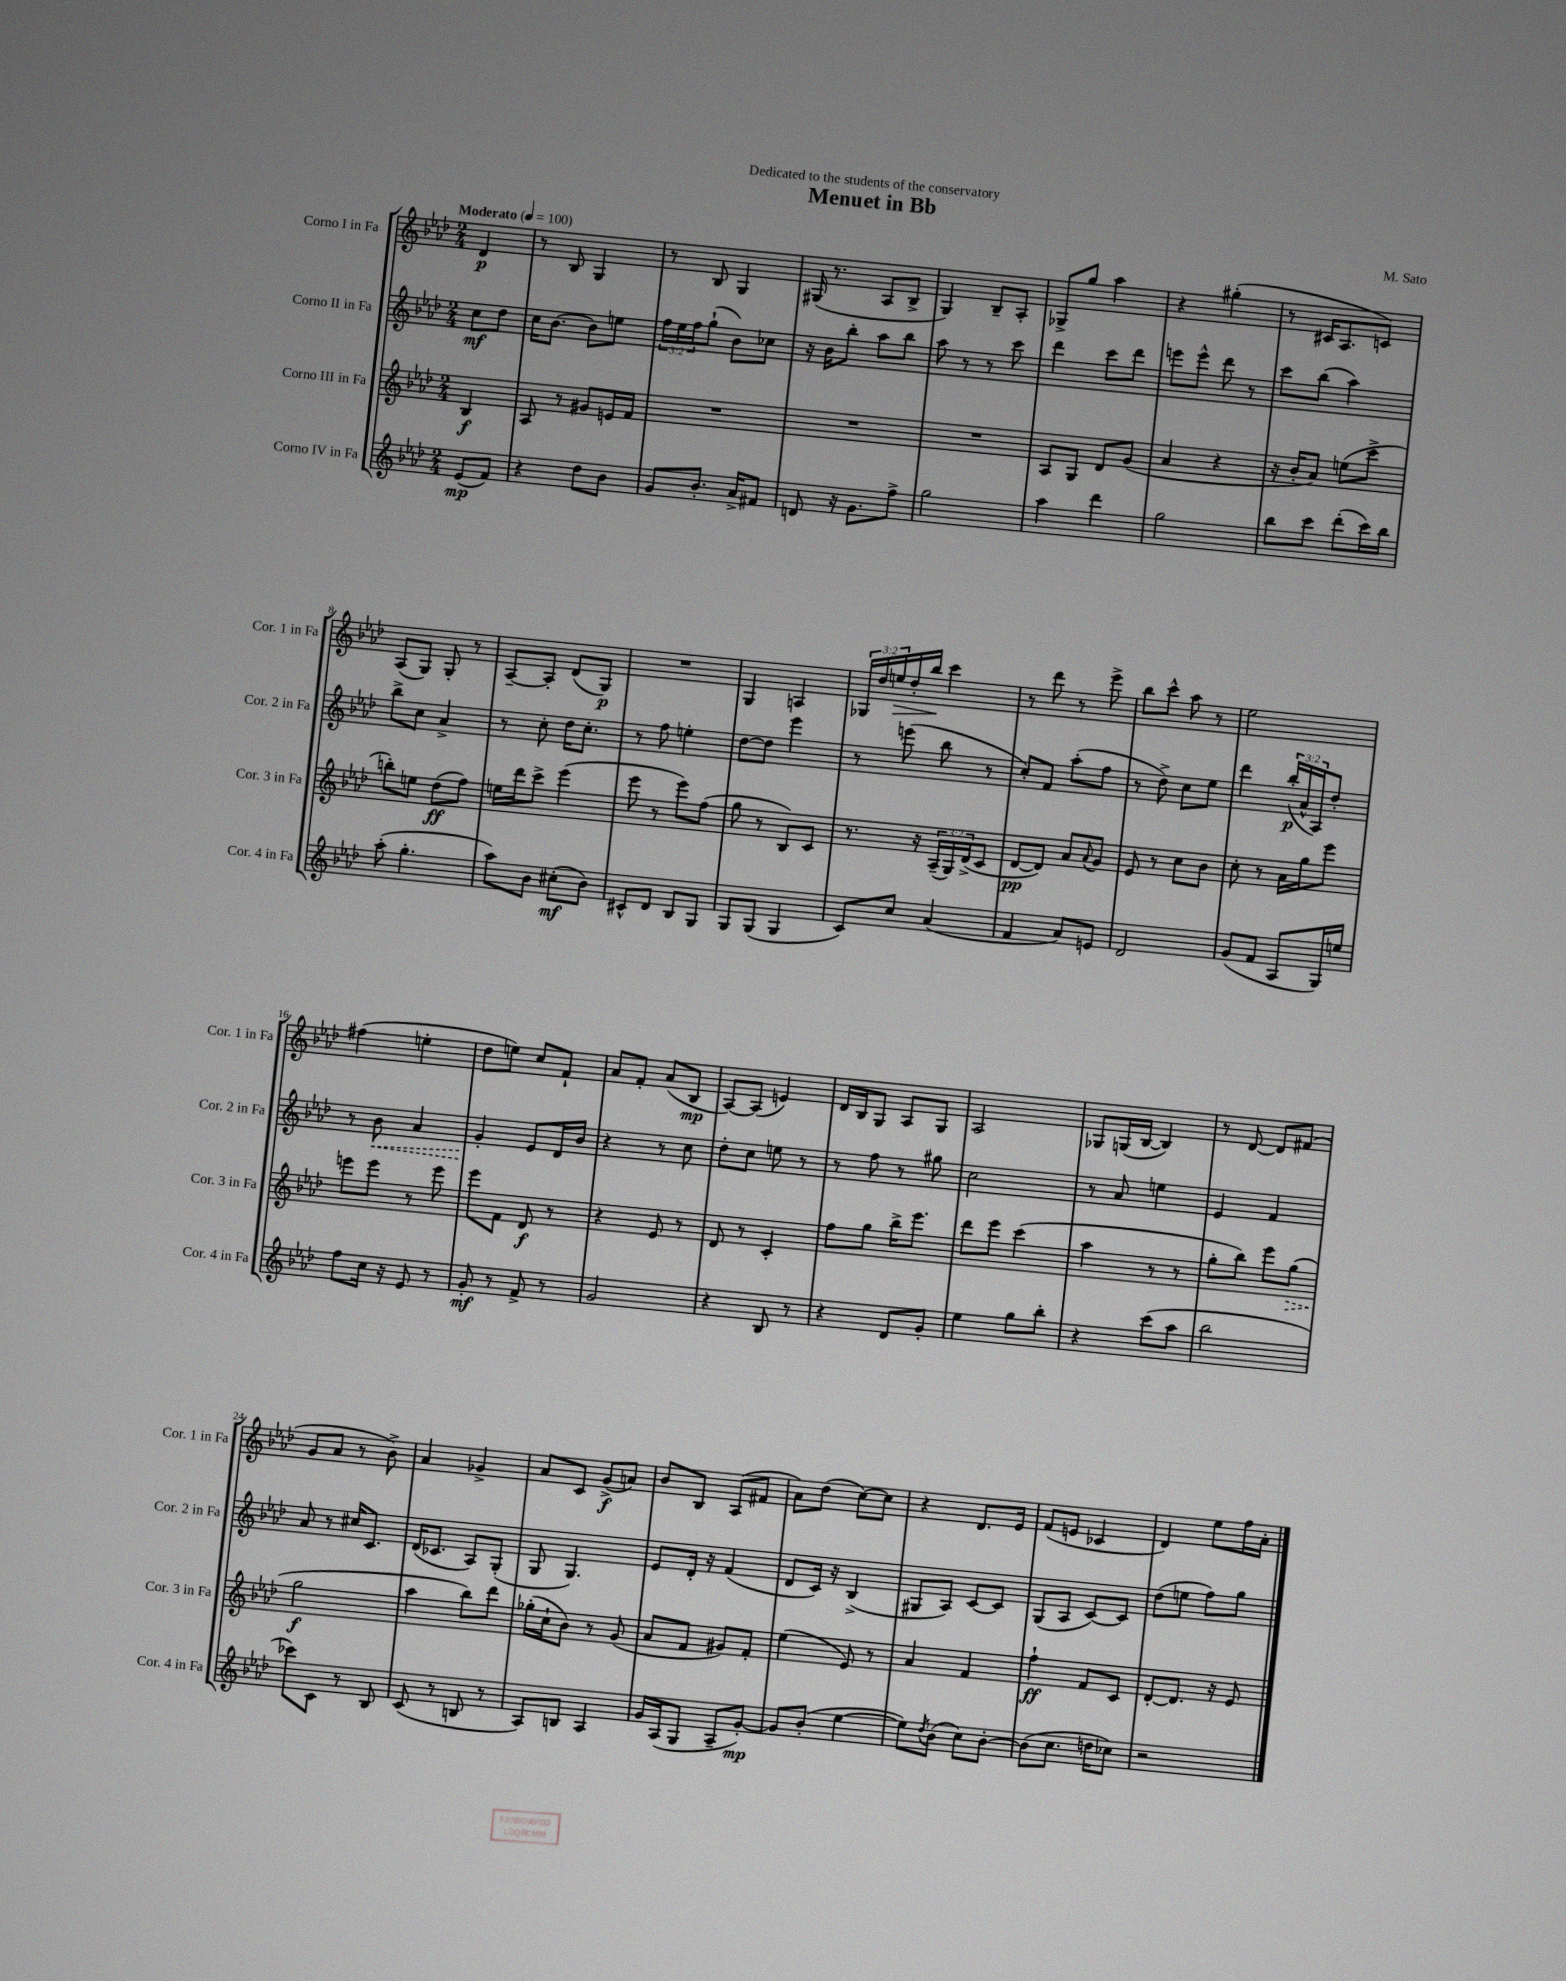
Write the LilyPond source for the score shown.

\header { title = "Menuet in Bb" composer = "M. Sato" dedication = "Dedicated to the students of the conservatory" }
<<
\new StaffGroup <<
\new Staff = "s0" \with { instrumentName = "Corno I in Fa" shortInstrumentName = "Cor. 1 in Fa" } {
    \clef treble \key aes \major \numericTimeSignature \time 2/4 \override Staff.TupletNumber.text = #tuplet-number::calc-fraction-text \partial 4 \tempo "Moderato" 4 = 100
    des'4\p |
    r8 bes8 g4 |
    r8 bes8 g4 |
    gis16( r8. aes8 bes8-> |
    g4) bes8-- aes8-. |
    ges8-> g''8 aes''4 |
    r4 gis''4-.( |
    r8 cis'16 aes8. c'8) |
    aes8( g8) g8-. r8 |
    aes8~-- aes8-. des'8( g8\p) |
    R2 |
    g4 a4 |
    \tuplet 3/2 { ges16 des''16 e''16\> } des''16-. bes''16\! c'''4 |
    r8 des'''8 r8 ees'''8-> |
    bes''8 c'''8-^ aes''8 r8 |
    ees''2 |
    fis''4( e''4-. |
    des''8 e''8) c''8 f'8-! |
    aes'8 f'8-. aes'8( bes8\mp |
    aes8~) aes8( e'4) |
    des'16 bes16 g8 aes8 g8 |
    aes2 |
    ges8 g16( bes16~ bes4) |
    r8 des'8~ des'8 fis'8( |
    g'8 aes'8 r8 bes'8->) |
    aes'4 ges'4-> |
    aes'8 c'8 g'8->\f( a'8) |
    bes'8 bes8 aes8( fis'8 |
    aes'8) des''8( c''8~) c''8 |
    r4 des'8. ees'16 |
    f'8( e'8 ces'4 |
    des'4) ees''8 f''16 aes'16-. \bar "|." |
}
\new Staff = "s1" \with { instrumentName = "Corno II in Fa" shortInstrumentName = "Cor. 2 in Fa" } {
    \clef treble \key aes \major \numericTimeSignature \time 2/4 \override Staff.TupletNumber.text = #tuplet-number::calc-fraction-text \partial 4
    c''8\mf des''8 |
    c''16 bes'8.~ bes'8 e''8 |
    \tuplet 3/2 { f''16 ees''16 f''16 } g''8-!( bes'8) ces''8 |
    r16 bes'16 bes''8-. aes''8 bes''8 |
    aes''8 r8 r8 c'''8 |
    des'''4 c'''8 des'''8 |
    e'''8 e'''8-^ des'''8 r8 |
    c'''8 bes''8( aes''4) |
    bes''8-> c''8 aes'4-> |
    r8 c''8-. des''16 c''8.-. |
    r8 f''8 e''4-. |
    des''8~ des''8 ees'''4 |
    r8 e'''8( bes''8 r8 |
    c''8-.) f'8 aes''8-.( f''8 |
    r8 des''8->) c''8 ees''8 |
    des'''4 \tuplet 3/2 { bes''16-.\p( aes'16-^ aes16) } des''8-. |
    r8 \once \override Hairpin.style = #'dashed-line bes'8\< aes'4 |
    g'4-.\! ees'8 des'16 bes'16 |
    r4 r8 c''8 |
    des''8-. c''8 e''8 r8 |
    r8 f''8 r8 gis''8 |
    c''2 |
    r8 aes'8 e''4 |
    ees'4 f'4 |
    aes'8 r8 cis''16 c'8. |
    des'16( ces'8. aes8) g8-.( |
    g8 g4.) |
    ees'8 des'16-. r16 f'4( |
    des'8 c'16) r16 bes4->( |
    gis8 aes8) c'8~ c'8 |
    g8( aes8 c'8~) c'8 |
    des''8( e''8 f''8) g''8 \bar "|." |
}
\new Staff = "s2" \with { instrumentName = "Corno III in Fa" shortInstrumentName = "Cor. 3 in Fa" } {
    \clef treble \key aes \major \numericTimeSignature \time 2/4 \override Staff.TupletNumber.text = #tuplet-number::calc-fraction-text \partial 4
    bes4\f |
    aes8 r8 gis'8 e'16 f'16 |
    R2 |
    R2 |
    R2 |
    aes8 g8 des'8 g'8( |
    aes'4 r4 |
    r16 bes'16-. aes'8) e''8( c'''8-> |
    b''8-.) e''8 des''8\ff( f''8) |
    e''16 des'''16 c'''8-> ees'''4( |
    ees'''8 r8 ees'''8) f''8( |
    g''8 r8 bes8) c'8 |
    r8. r16 \tuplet 3/2 { aes16--( g16) des'16->( } c'8 |
    des'8~\pp des'8) aes'8 \appoggiatura { aes'8 } g'8 |
    ees'8 r8 c''8 bes'8 |
    c''8-. r8 aes'16 g''16 ees'''8 |
    e'''8 e'''8 r8 e'''8 |
    ees'''8 f'8 des'8\f r8 |
    r4 ees'8 r8 |
    des'8 r8 c'4-. |
    f''8 g''8 bes''16-> ees'''8. |
    des'''8 ees'''8 c'''4( |
    aes''4 r8 r8 |
    g''8-. bes''8) ees'''8 \once \override Hairpin.style = #'dashed-line g''8\>( |
    g''2\f\! |
    aes''4 bes''8) des'''8 |
    ges''16-.( c''16-! bes'8) r8 g'8( |
    aes'8 f'8 gis'8) f'8-. |
    ees''4( ees'8) r8 |
    aes'4 f'4 |
    f''4-!\ff f'8 c'8 |
    des'8~-. des'8. r16 ees'8 \bar "|." |
}
\new Staff = "s3" \with { instrumentName = "Corno IV in Fa" shortInstrumentName = "Cor. 4 in Fa" } {
    \clef treble \key aes \major \numericTimeSignature \time 2/4 \partial 4
    ees'8\mp( f'8) |
    r4 des''8 bes'8 |
    g'8 bes'8.-. aes'16-> fis'8 |
    d'8 r16 g'8. f''8-> |
    g''2 |
    aes''4 des'''4 |
    g''2 |
    bes''8 c'''8 des'''8-.( c'''16) bes''16 |
    aes''8-.( g''4.-. |
    aes''8) bes'8 cis''8-.\mf( bes'8) |
    cis'8-^ des'8 bes8 g8 |
    g8 g8( g4 |
    c'8) c''8 aes'4( |
    f'4 aes'8) e'8 |
    des'2 |
    g'8( f'8 aes8 g16) e''16 |
    f''8 c''16 r16 ees'8 r8 |
    g'8-.\mf r8 f'8-> r8 |
    g'2 |
    r4 bes8 r8 |
    r4 des'8 g'8-. |
    ees''4 g''8 bes''8-. |
    r4 c'''8( aes''8 |
    bes''2 |
    ces'''8) c'8 r8 bes8 |
    c'8( r8 b8 r8 |
    aes8) b8 aes4 |
    g'16 aes16( g8 aes8-- g'8~-.\mp) |
    g'8 bes'8-.( ees''4~ |
    ees''8) \acciaccatura { des''8 } bes'8( c''8) bes'8~-. |
    bes'8( c''8. d''16 ces''8) |
    r2 \bar "|." |
}
>>
>>
